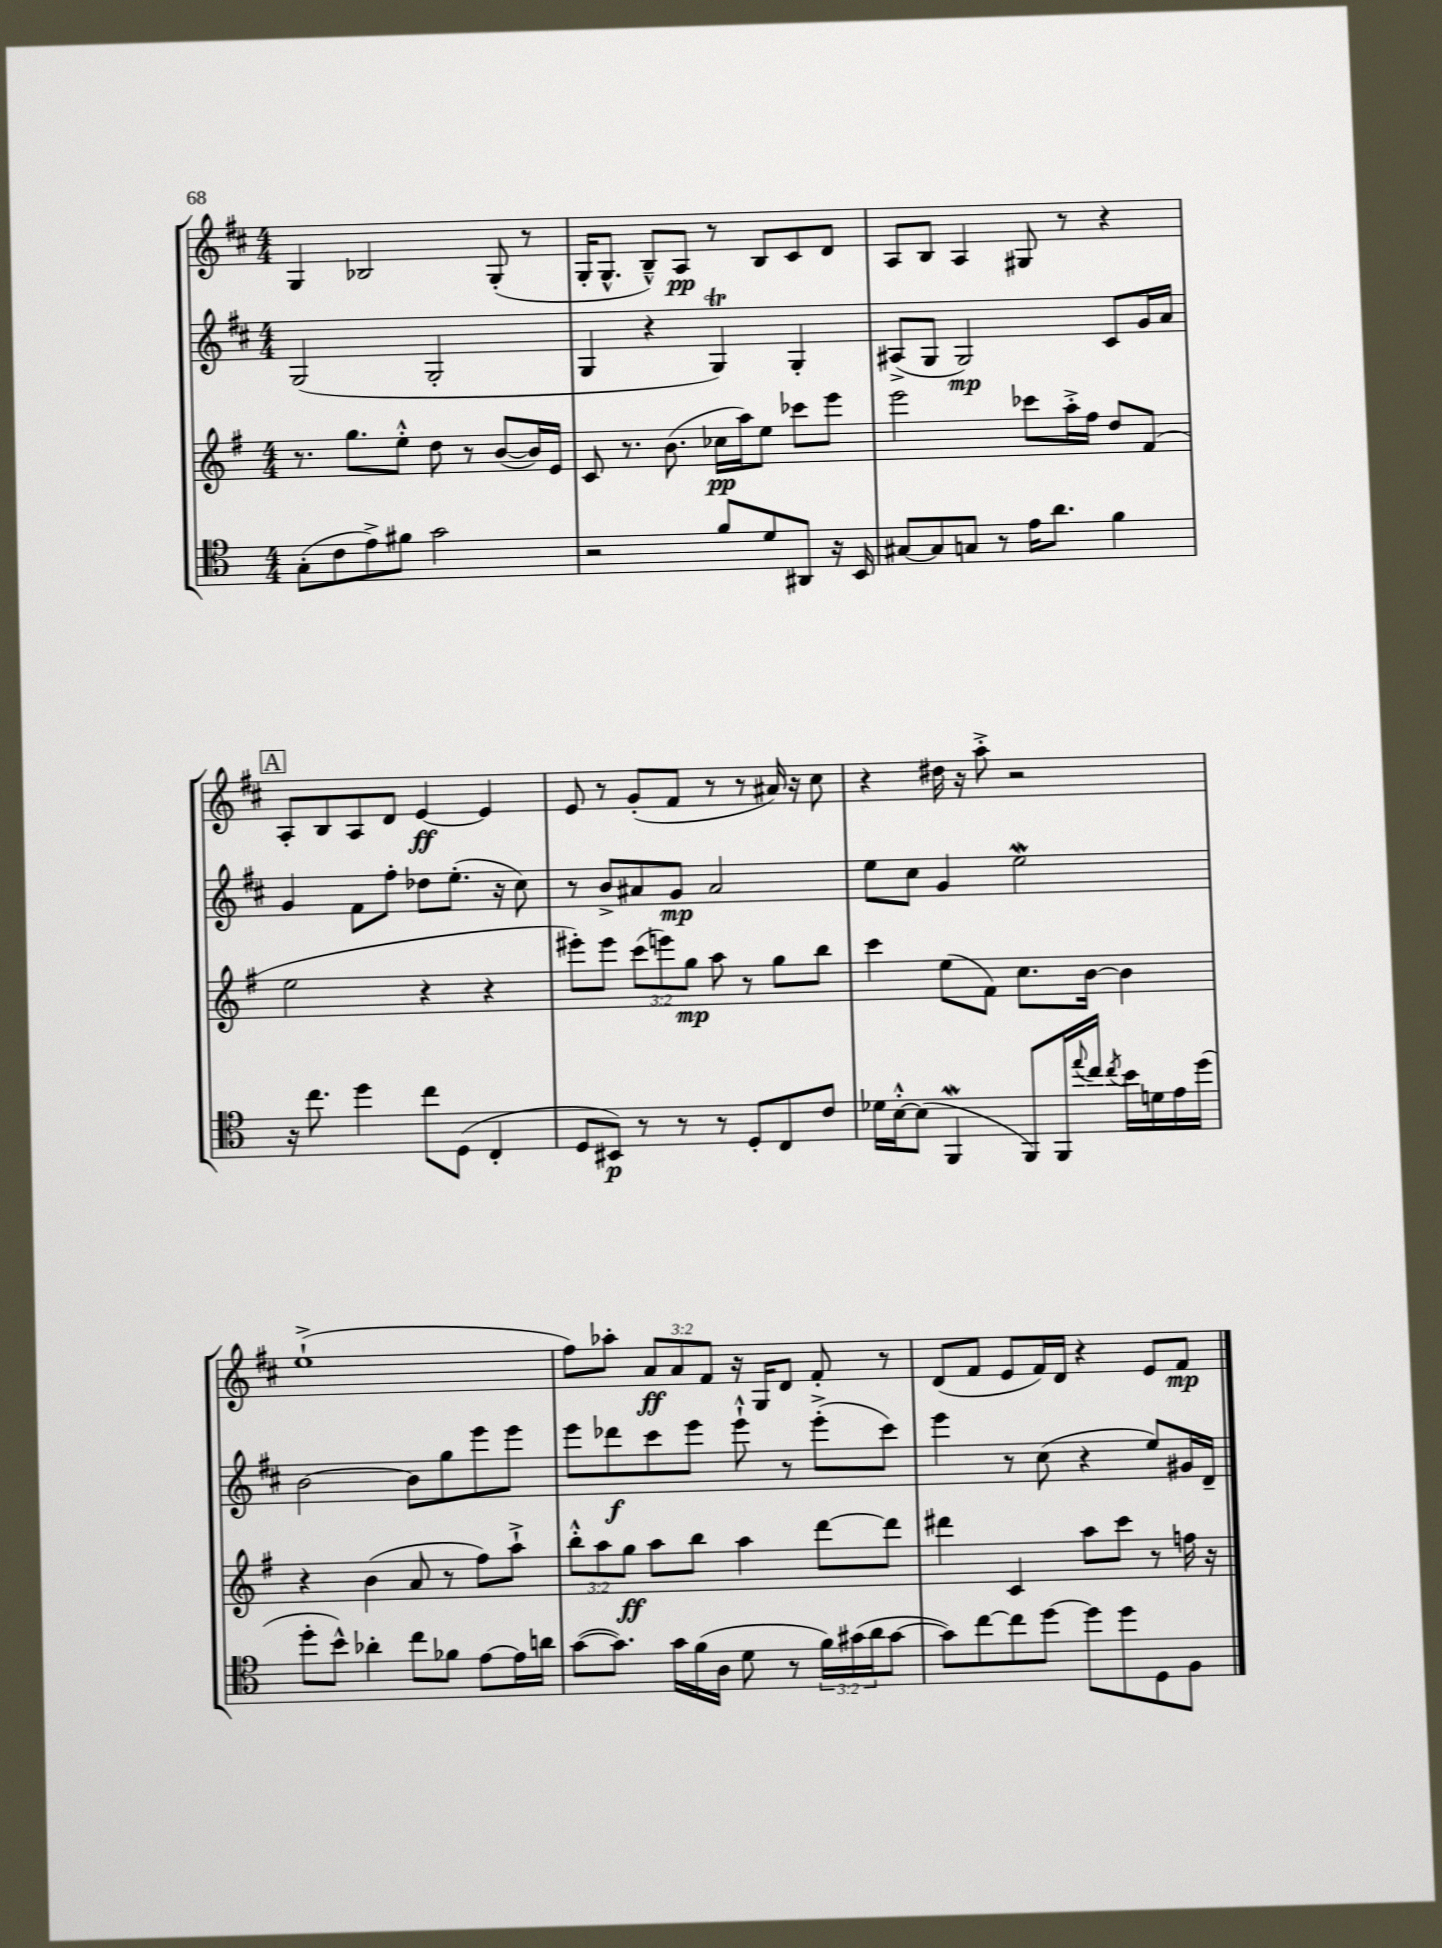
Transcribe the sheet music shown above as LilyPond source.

<<
\new StaffGroup <<
\new Staff = "s0" {
    \clef treble \key d \major \numericTimeSignature \time 4/4 \override Staff.TupletNumber.text = #tuplet-number::calc-fraction-text
    g4 bes2 g8-.( r8 |
    g16-. g8.-^ b8---^) a8\pp r8 b8 cis'8 d'8 |
    a8 b8 a4 gis8 r8 r4 |
    \mark \markup { \box "A" } a8-. b8 a8 d'8 e'4~\ff e'4 |
    e'8 r8 g'8-.( fis'8 r8 r8 ais'16) r16 cis''8 |
    r4 dis''16 r16 a''8-.-> r2 |
    e''1-!->( |
    fis''8) aes''8-. \tuplet 3/2 { a'8\ff a'8 fis'8 } r16 g16 d'8 fis'8-. r8 |
    d'8( fis'8 e'8 fis'16) d'16 r4 e'8 fis'8\mp \bar "|." |
}
\new Staff = "s1" {
    \clef treble \key d \major \numericTimeSignature \time 4/4
    g2( g2-. |
    g4 r4 g4\trill) g4-. |
    ais8->( g8 g2\mp) cis'8 g'16 a'16 |
    \mark \markup { \box "A" } g'4 fis'8 fis''8-. des''8 e''8.-.( r16 cis''8) |
    r8 b'8-> ais'8 g'8\mp ais'2 |
    e''8 cis''8 g'4 e''2\mordent |
    b'2~ b'8 g''8 e'''8 e'''8 |
    e'''8 des'''8\f cis'''8 e'''8 e'''8-!-^ r8 e'''8-.->( cis'''8) |
    e'''4 r8 cis''8( r4 e''8) gis'16 d'16-- \bar "|." |
}
\new Staff = "s2" {
    \clef treble \key g \major \numericTimeSignature \time 4/4 \override Staff.TupletNumber.text = #tuplet-number::calc-fraction-text
    r8. g''8. e''8-.-^ d''8 r8 b'8~( b'16) e'16 |
    c'8 r8. b'8.( ces''16\pp a''16) e''8 ces'''8 e'''8 |
    e'''2 ces'''8 a''16-.-> fis''16 d''8 fis'8( |
    \mark \markup { \box "A" } e''2 r4 r4 |
    eis'''8-.) eis'''8 \tuplet 3/2 { c'''8( e'''8) g''8\mp } a''8 r8 g''8 b''8 |
    c'''4 e''8( fis'8) c''8. b'16~ b'4 |
    r4 b'4( a'8 r8 fis''8) a''8-!-> |
    \tuplet 3/2 { b''8-.-^ a''8 g''8\ff } a''8 b''8 a''4 d'''8~ d'''8 |
    dis'''4 c'4 a''8 c'''8 r8 f''16 r16 \bar "|." |
}
\new Staff = "s3" {
    \clef tenor \key c \major \numericTimeSignature \time 4/4 \override Staff.TupletNumber.text = #tuplet-number::calc-fraction-text
    g8-.( c'8 e'8->) fis'8 g'2 |
    r2 f'8 d'8 ais,8 r16 b,16 |
    gis8~ gis8 g8 r8 e'16 a'8. f'4 |
    \mark \markup { \box "A" } r16 c''8. d''4 c''8 d8( c4-. |
    d8 bis,8\p) r8 r8 r8 d8-. c8 c'8 |
    des'16 b16~-.-^ b8( f,4\mordent f,8) f,16 \appoggiatura { e''8 } c''16 \acciaccatura { c''8 } b'16 d'16 e'16 d''16( |
    d''8-. b'8-^) aes'4-. c''8 fes'8 e'8~ e'16 a'16 |
    g'8~( g'8.) g'16 f'16( a16 d'8 r8 \tuplet 3/2 { f'16) gis'16( a'16 } gis'8~ |
    gis'8) c''8~ c''8 d''8~ d''8 d''8 d8 f8 \bar "|." |
}
>>
>>
\layout { \context { \Score \remove "Bar_number_engraver" } }
